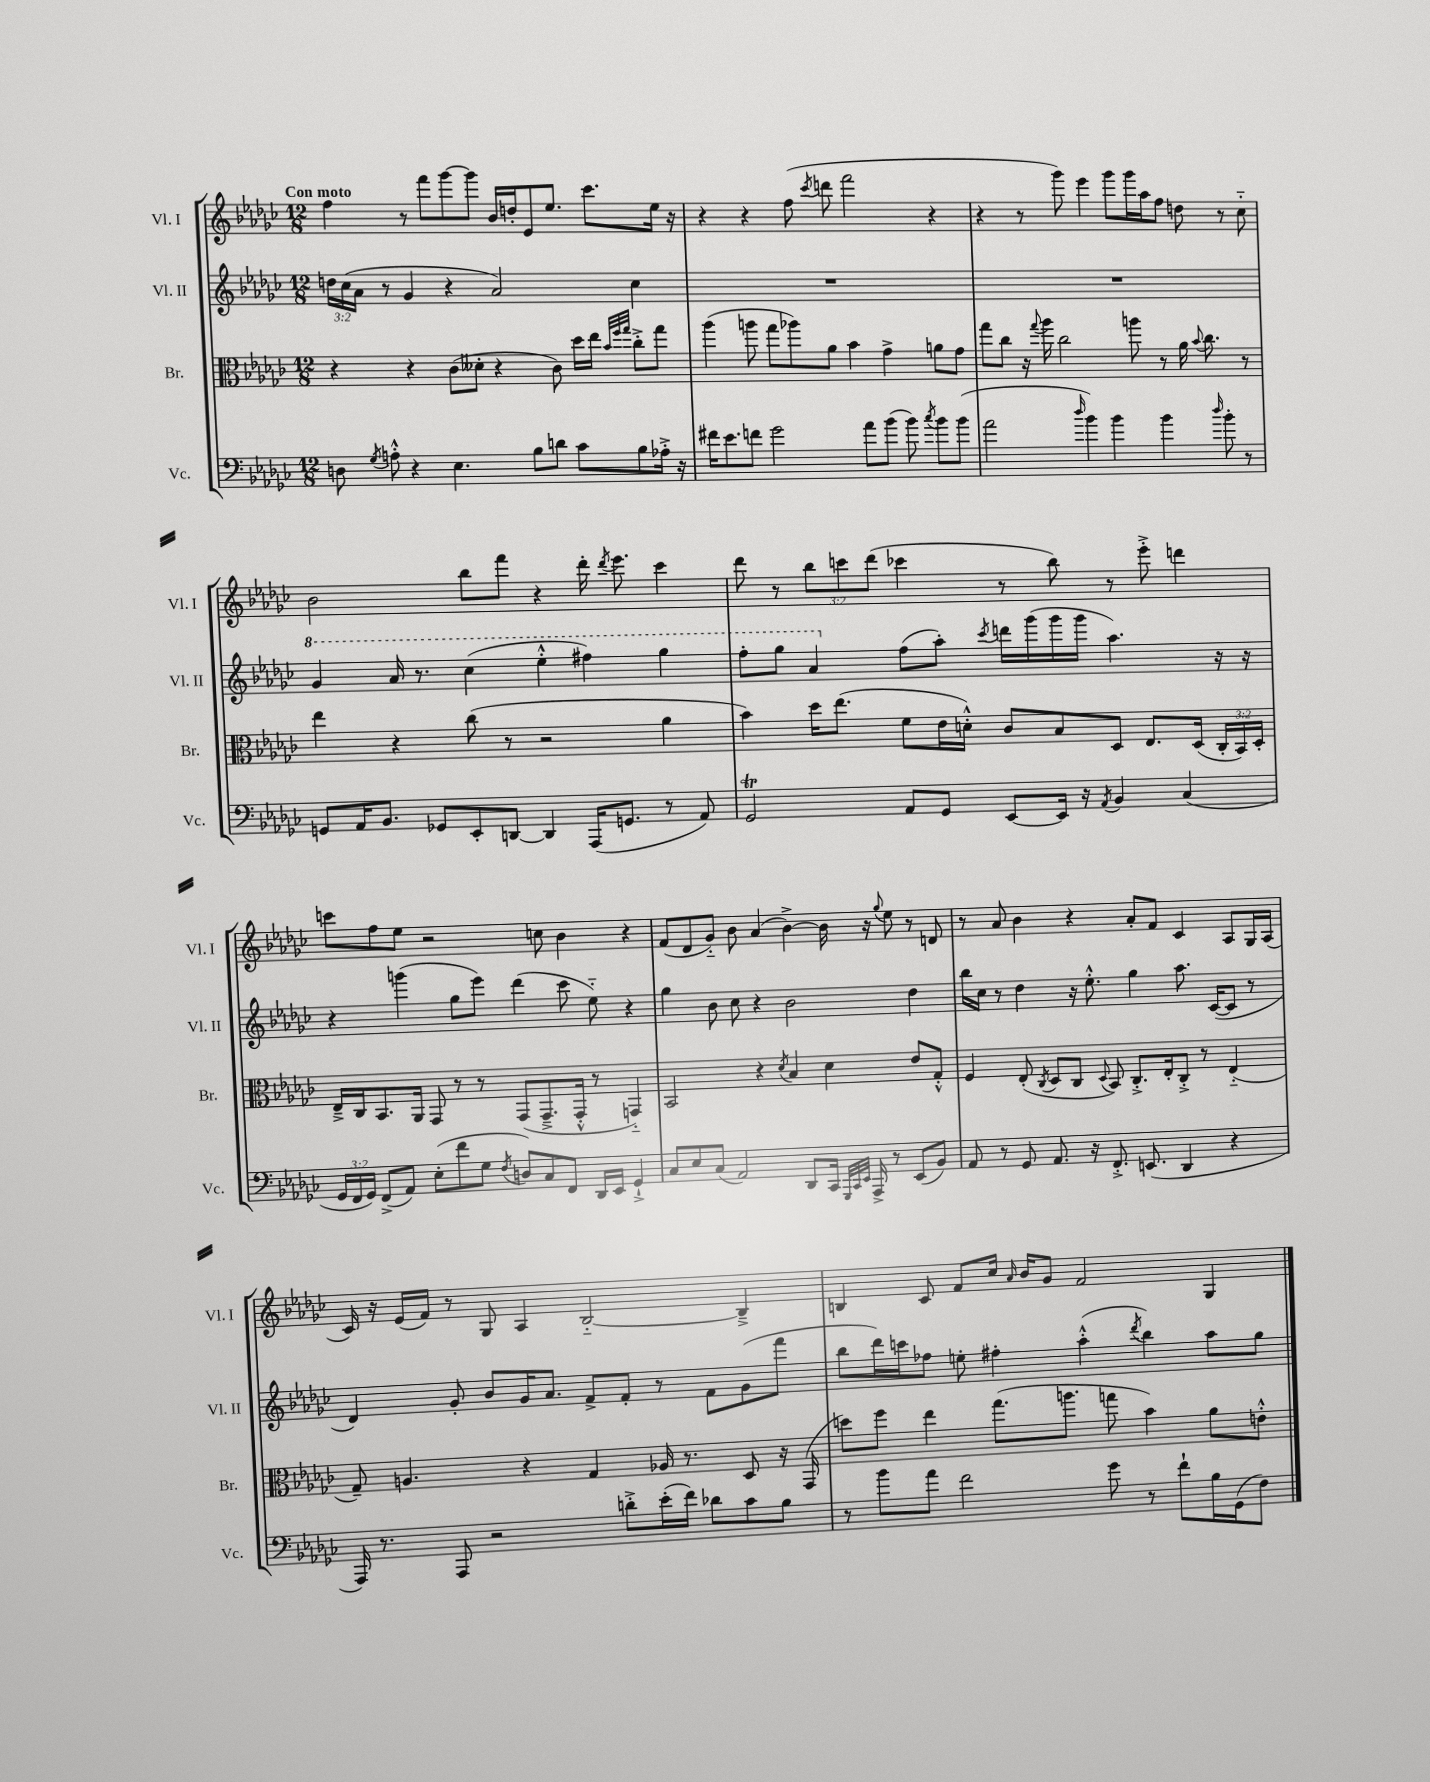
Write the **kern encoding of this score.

**kern	**kern	**kern	**kern
*part4	*part3	*part2	*part1
*staff4	*staff3	*staff2	*staff1
*I"Vc.	*I"Br.	*I"Vl. II	*I"Vl. I
*I'Vc.	*I'Br.	*I'Vl. II	*I'Vl. I
*clefF4	*clefC3	*clefG2	*clefG2
*k[b-e-a-d-g-c-]	*k[b-e-a-d-g-c-]	*k[b-e-a-d-g-c-]	*k[b-e-a-d-g-c-]
*M12/8	*M12/8	*M12/8	*M12/8
=1	=1	=1	=1
!	!	!	!LO:TX:a:B:t=Con moto
8Dn\	4r	24ddn\LL	4ff\
.	.	(24cc-\	.
.	.	24a-\JJ	.
8qG-/	.	.	.
8An'^^\	.	8r	.
4r	4r	4g-/	8r
.	.	.	8fff\L
4.E-\	(8c-\L	4r	[8ggg-\
.	8d--X'\J	.	8ggg-\J]
.	4r	2a-/)	16b-/LL
.	.	.	16ddn'/J
8B-\L	.	.	8e-/
8dn\J	8c-\)	.	8.ee-/J
8c-\L	16dd-\LL	.	.
.	16ee-\JJ	.	8.ccc-\L
.	32qqb-/LLL	.	.
.	32qqff/	.	.
.	32qqgg-/JJJ	.	.
8B-\	8cc-'^\L	4cc-\	.
16A-X'^\Jk	8gg-\J	.	16ee-\Jk
16r	.	.	16r
=2	=2	=2	=2
16f#X\KL	(4aa-\	1.r	4r
8.e-\	.	.	.
8fn\J	8aan\	.	4r
2g-\	8gg-\L	.	.
.	8aa-X\)	.	(8ff\
.	.	.	8qccc-/
.	8a-\J	.	8dddn\
.	4b-\	.	2fff\
8a-\L	.	.	.
(8b-\J	4g-^\	.	.
8b-\)	.	.	.
8qcc-/	.	.	.
8b-\L	8an\L	.	4r
(8b-\J	8g-\J	.	.
=3	=3	=3	=3
2a-\	8gg-\L	1.r	4r
.	8cc-\J	.	.
.	16r	.	8r
.	8qqgg-/	.	.
.	16aa-\	.	.
.	2cc-\	.	8ggg-\)
16qqdd-/	.	.	.
4b-\)	.	.	4eee-\
4b-\	.	.	8ggg-\L
.	8aan\	.	16ggg-\L
.	.	.	16aa-\J
4b-\	8r	.	8ff\J
.	16a-\	.	8ddn\
.	8qqb-/	.	.
.	8.cc-\	.	.
16qqdd-/	.	.	.
8b-'\	.	.	8r
8r	8r	.	8cc-\
!!LO:LB:g=z
=4	=4	=4	=4
*	*	*8va	*
8GGn/L	4ee-\	4gg-/	2b-\
16AA-/K	.	.	.
8.BB-/J	.	.	.
.	4r	16aa-/	.
.	.	8.r	.
8GG-X/L	.	.	.
8EE-'/	(8cc-\	(4ccc-\	8bb-\L
[8DDn/J	8r	.	8fff\J
4DD/]	2r	4eee-'^^\	4r
(16AAA-/KL	.	4fff#X\)	16ddd-'\
.	.	.	8qddd-/
8.GGn/J	.	.	8.eee-\
8r	4a-\	4ggg-\	4ccc-\
8AA-/)	.	.	.
=5	=5	=5	=5
2GG-T/	4b-\)	8fff'\L	8ddd-\
.	.	8ggg-\J	8r
.	16dd-\KL	4aa-/	12bb-\L
.	(8.ee-\J	.	.
.	.	.	12cccn\
.	.	.	(12ddd-\J
*	*	*X8va	*
8AA-/L	8f\L	(8ff\L	4ccc-X\
8GG-/J	16e-\L	8aa-'\J)	.
.	16dn'^^\JJ)	.	.
.	.	8qccc-/	.
[8EE-/L	8c-/L	16dddn\LL	8r
.	.	(16ggg-\	.
16EE-/Jk]	8B-/	16ggg-\	8bb-\)
16r	.	16ggg-\JJ	.
8qAA-/	.	.	.
4BB-/	8D-/J	4.aa-\)	8r
.	8.E-/L	.	8eee-'^\
(4C-/	.	.	4dddn\
.	(16D-/Jk	.	.
.	24C-'/LL	16r	.
.	24BB-/)	.	.
.	.	16r	.
.	24D-'/JJ	.	.
!!LO:LB:g=z
=6	=6	=6	=6
24GG-/LL	16E-~^/LL	4r	8cccn\L
24FF/	.	.	.
.	16C-/J	.	.
24GG-/JJ)	.	.	.
(8FF^/L	8.BB-/	.	8ff\
8AA-/J)	.	(4gggn\	8ee-\J
.	16AA-/Jk	.	.
(8E-'\L	8GG-/	.	2r
8f\	8r	8gg-\L	.
8G-\J	8r	8eee-\J)	.
8qF/	.	.	.
8Dn/L)	(8GG-/L	(4ddd-\	.
8C-/	8.GG-~^/	.	8ccn\
8FF/J	.	8ccc-\	4b-\
.	16GG-'^^/Jk	.	.
16DD-/LL	8r	8ee-\)	.
16EE-/JJ	.	.	.
4GG-`^/	4GGn/)	4r	4r
=7	=7	=7	=7
8C-/L	2BB-/	4gg-\	(8f/L
8E-/	.	.	8d-/
(8C-/J	.	8b-\	8g-/J)
2AA-/)	.	8cc-\	8b-\
.	4r	4r	(4a-/
.	8qd-/	.	.
.	4B-/	2b-\	[4b-^\)
8DD-/L	.	.	.
16CC-/Jk	4d-\	.	16b-\]
32qqGGG-/LLL	.	.	.
32qqCC-/	.	.	.
32qqEE-/JJJ	.	.	.
16AAA-^/	.	.	16r
.	.	.	8qqgg-/
8r	.	.	8ee-\
(8EE-/L	8e-/L	4dd-\	8r
8BB-/J)	8G-'^^/J	.	8dn/
=8	=8	=8	=8
8AA-/	4F/	16bb-\LL	8r
.	.	16cc-\JJ	.
8r	.	8r	8a-/
8GG-/	(8E-'/	4dd-\	4b-\
.	8qC-/	.	.
8.AA-/	8D-/L	.	.
.	8C-/J	16r	4r
16r	.	8.ee-'^^\	.
.	8qqD-/	.	.
8.FF'^/	8BB-/)	.	.
.	8.C-'^/L	4gg-\	8a-'/L
(8.EEn/	.	.	.
.	.	.	8f/J
.	16E-'/k	.	.
4DD-/	8C-'^/J	8.aa-\	4c-/
.	8r	.	.
.	.	([16c-/KL	.
4r	(4E-/	8c-/J]	8A-/L
.	.	8r	16G-/L
.	.	.	(16A-/JJ
!!LO:LB:g=z
=9	=9	=9	=9
16AAA-/)	8G-~/)	4d-/)	16c-/)
8.r	.	.	16r
.	4.An/	.	(16e-/LL
.	.	.	16f/JJ)
8AAA-/	.	8g-'/	8r
2r	.	8b-/L	8G-/
.	4r	16g-/K	4A-/
.	.	8.a-/J	.
.	4G-/	8f^/L	[2B-/
8dn'^\L	.	8f'/J	.
(16e-'\L	16A-X/	8r	.
16f\JJ)	8.r	.	.
8d-X\L	.	8f\L	.
8c-\	8D-/	(8g-\	4B-~^/]
8B-\J	16r	8fff\J	.
.	(16GG-/	.	.
=10	=10	=10	=10
8r	8ddn\L)	8bb-\L	4Bn/
8b-\L	8ff\J	16ddd-\L)	.
.	.	16cccn\J	.
8a-\J	4ee-\	8ff-X\J	8c-/
2f\	.	8een'\	8f/L
.	(8.gg-\L	4ff#X'\	16cc-/Jk
.	.	.	16qqa-/
.	.	.	16b-/KL
.	.	.	8g-/J
.	8.aan\J	.	.
.	.	(4aa-'^^\	2f/
8g-\	8ggn\	.	.
.	.	8qddd-/	.
8r	4b-\)	4bb-\)	.
8f`\L	.	.	.
16B-\L	8a-\L	8aa-\L	4G-/
(16GG-\J	.	.	.
8F\J)	8en'^^\J	8gg-\J	.
==	==	==	==
*-	*-	*-	*-
